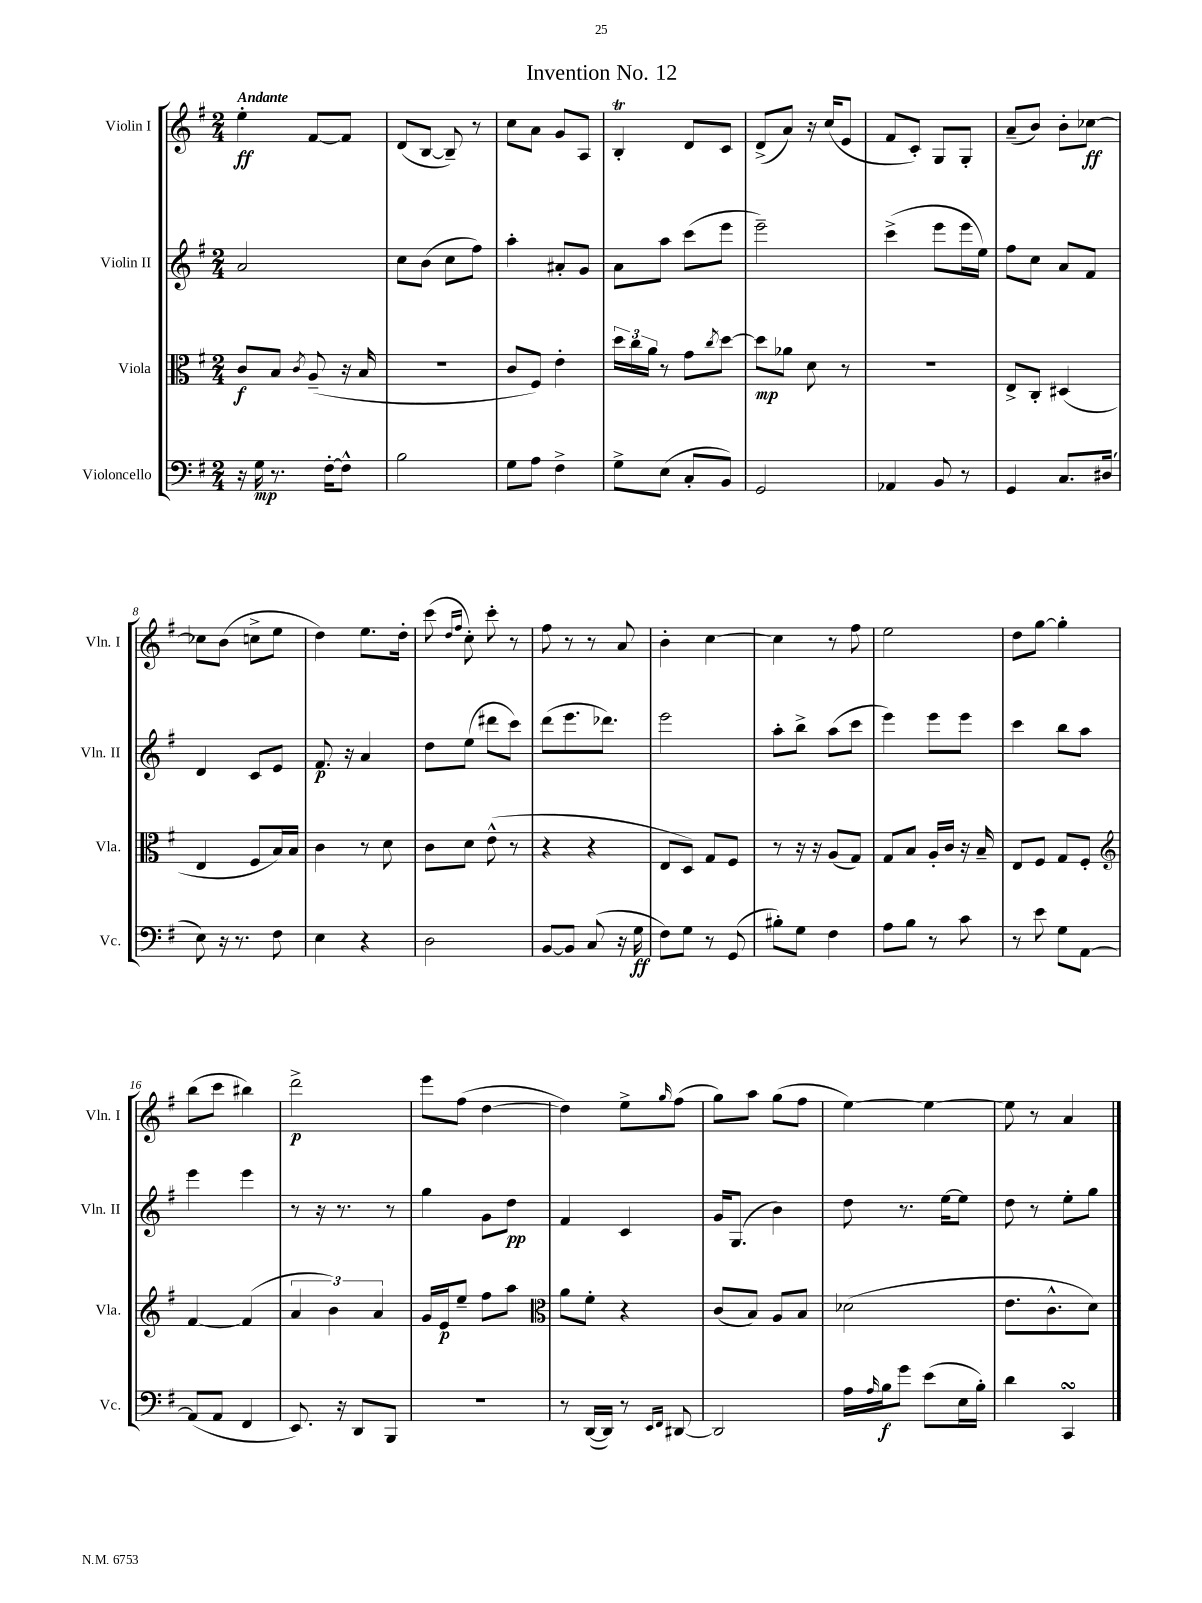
\header { title = "Invention No. 12" }
<<
\new StaffGroup <<
\new Staff = "s0" \with { instrumentName = "Violin I" shortInstrumentName = "Vln. I" } {
    \clef treble \key g \major \numericTimeSignature \time 2/4 \tempo "Andante"
    e''4-.\ff fis'8~ fis'8 |
    d'8( b8~ b8--) r8 |
    c''8 a'8 g'8 a8 |
    b4-.\trill d'8 c'8 |
    d'8->( a'8) r16 c''16( e'8 |
    fis'8 c'8-.) g8 g8-. |
    a'8--( b'8) b'8-. ces''8~\ff |
    ces''8 b'8( c''8-> e''8 |
    d''4) e''8. d''16-. |
    c'''8( \grace { d''16 fis''16 } c''8-.) c'''8-. r8 |
    fis''8 r8 r8 a'8 |
    b'4-. c''4~ |
    c''4 r8 fis''8 |
    e''2 |
    d''8 g''8~ g''4-. |
    b''8( c'''8 bis''4) |
    d'''2->\p |
    e'''8 fis''8( d''4~ |
    d''4) e''8-> \grace { g''16 } fis''8( |
    g''8) a''8 g''8( fis''8 |
    e''4~) e''4~ |
    e''8 r8 a'4 \bar "|." |
}
\new Staff = "s1" \with { instrumentName = "Violin II" shortInstrumentName = "Vln. II" } {
    \clef treble \key g \major \numericTimeSignature \time 2/4
    a'2 |
    c''8 b'8( c''8 fis''8) |
    a''4-. ais'8-. g'8 |
    a'8 a''8 c'''8( e'''8 |
    e'''2--) |
    c'''4->( e'''8 e'''16 e''16) |
    fis''8 c''8 a'8 fis'8 |
    d'4 c'8 e'8 |
    fis'8.\p r16 a'4 |
    d''8 e''8( dis'''8 c'''8) |
    d'''8( e'''8. des'''8.) |
    e'''2 |
    a''8-. b''8-> a''8( c'''8 |
    e'''4) e'''8 e'''8 |
    c'''4 b''8 a''8 |
    e'''4 e'''4 |
    r8 r16 r8. r8 |
    g''4 g'8 d''8\pp |
    fis'4 c'4 |
    g'16 g8.( b'4) |
    d''8 r8. e''16~ e''8 |
    d''8 r8 e''8-. g''8 \bar "|." |
}
\new Staff = "s2" \with { instrumentName = "Viola" shortInstrumentName = "Vla." } {
    \clef alto \key g \major \numericTimeSignature \time 2/4
    c'8\f b8 \acciaccatura { c'8 } a8--( r16 b16 |
    R2 |
    c'8 fis8) e'4-. |
    \tuplet 3/2 { d''16 c''16 a'16 } r8 g'8 \acciaccatura { c''8 } d''8~ |
    d''8\mp aes'8 d'8 r8 |
    R2 |
    e8-> c8-. dis4( |
    e4 fis8 b16) b16 |
    c'4 r8 d'8 |
    c'8 d'8 e'8-^( r8 |
    r4 r4 |
    e8 d8) g8 fis8 |
    r8 r16 r16 a8( g8) |
    g8 b8 a16-. c'16 r16 b16-- |
    e8 fis8 g8 fis8-. |
    \clef treble fis'4~ fis'4( |
    \tuplet 3/2 { a'4 b'4) a'4 } |
    g'16 e'16\p e''8-- fis''8 a''8 |
    \clef alto a'8 fis'8-. r4 |
    c'8( b8) a8 b8 |
    des'2( |
    e'8. c'8.-^ d'8) \bar "|." |
}
\new Staff = "s3" \with { instrumentName = "Violoncello" shortInstrumentName = "Vc." } {
    \clef bass \key g \major \numericTimeSignature \time 2/4
    r16 g16\mp r8. fis16~-. fis8-^ |
    b2 |
    g8 a8 fis4-> |
    g8-> e8( c8-. b,8) |
    g,2 |
    aes,4 b,8 r8 |
    g,4 c8. dis16( |
    e8) r16 r8. fis8 |
    e4 r4 |
    d2 |
    b,8~ b,8 c8( r16 g16\ff |
    fis8) g8 r8 g,8( |
    bis8-.) g8 fis4 |
    a8 b8 r8 c'8 |
    r8 e'8 g8 a,8~ |
    a,8( a,8 fis,4 |
    e,8.) r16 d,8 b,,8 |
    R2 |
    r8 d,16~( d,16) r8 \grace { e,16 fis,16 } dis,8~ |
    dis,2 |
    a16 \grace { a16 } b16\f g'8 e'8( e16 b16-.) |
    d'4 c,4\turn \bar "|." |
}
>>
>>
